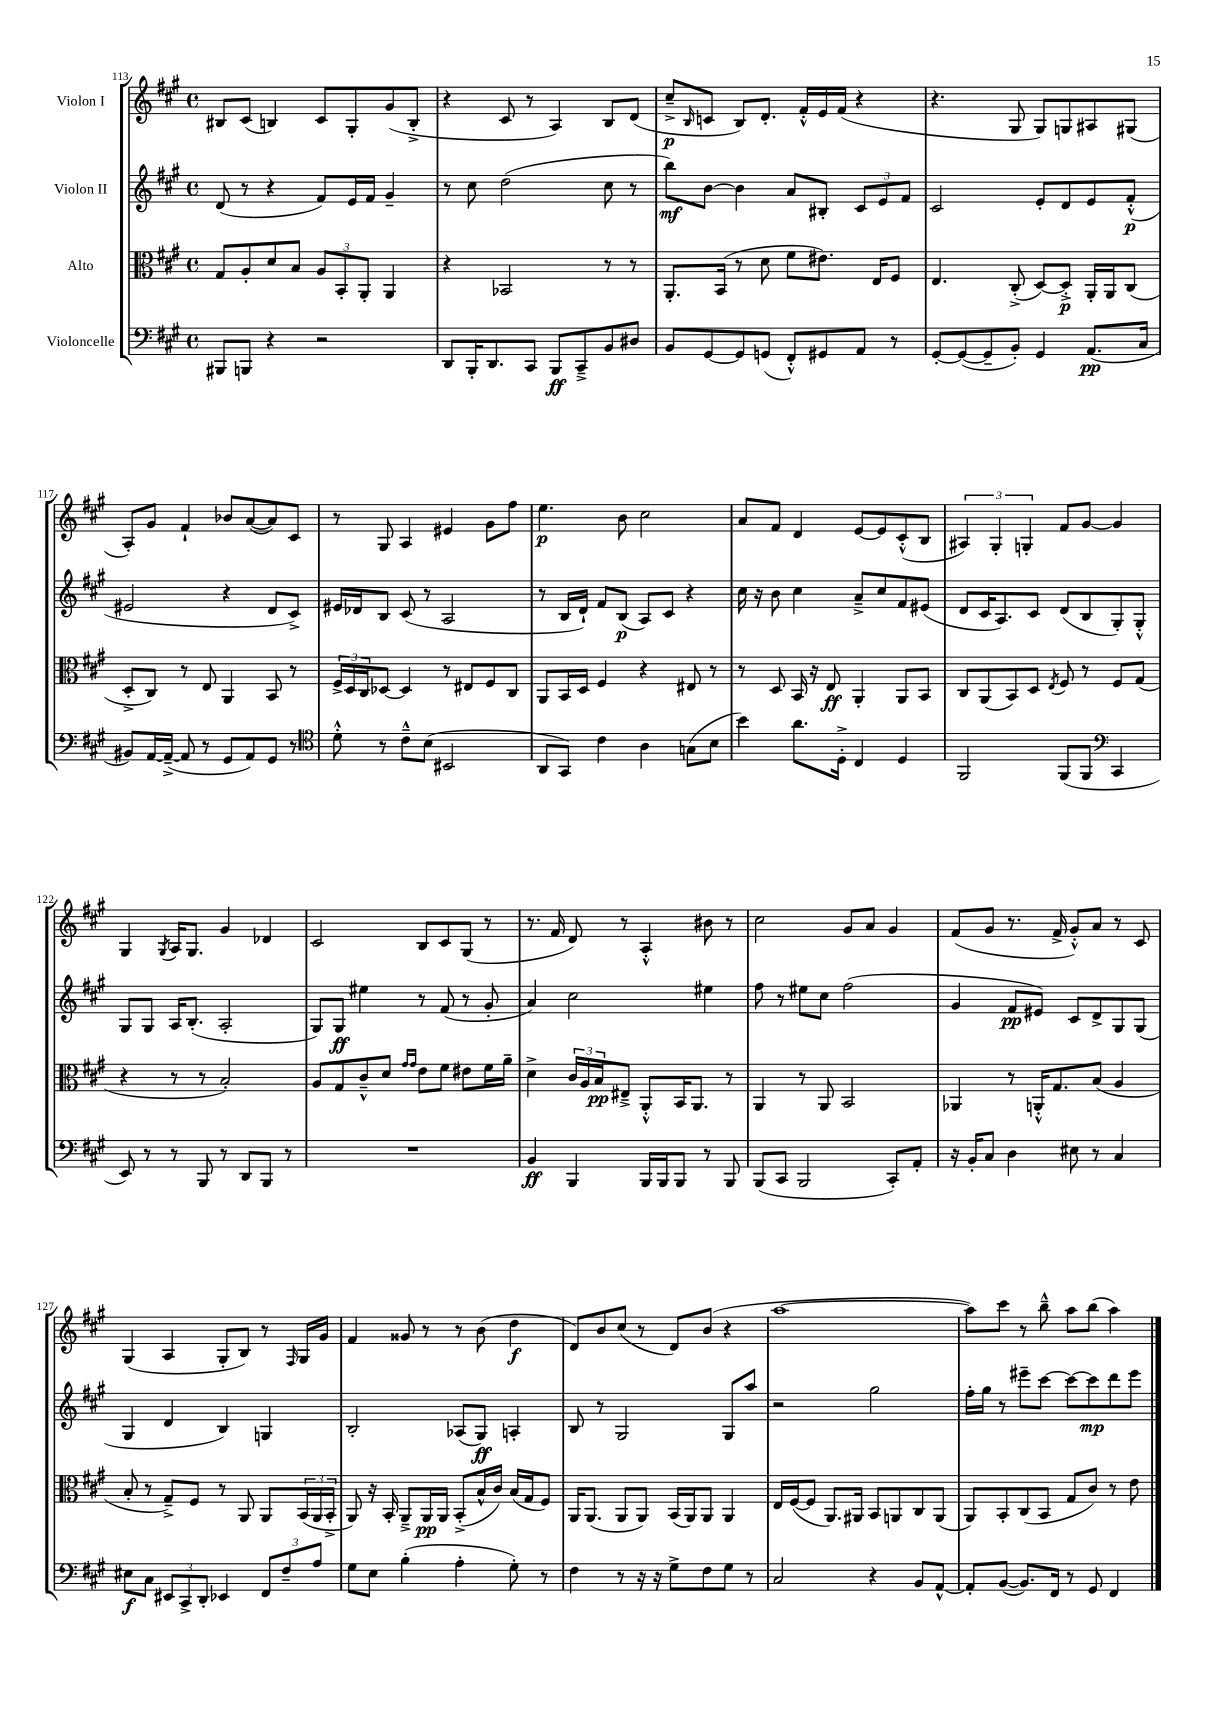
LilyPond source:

<<
\new StaffGroup <<
\new Staff = "s0" \with { instrumentName = "Violon I" } {
    \clef treble \key a \major \defaultTimeSignature \time 4/4
    bis8 cis'8( b4) cis'8 gis8-. gis'8( b8-.-> |
    r4 cis'8 r8 a4) b8 d'8( |
    cis''8--->\p \grace { b16 } c'8 b8) d'8.-. fis'16-.-^ e'16 fis'16( r4 |
    r4. gis8 gis8) g8 ais8 gis8( |
    a8-.) gis'8 fis'4-! bes'8 a'8~( a'8) cis'8 |
    r8 gis8 a4 eis'4 gis'8 fis''8 |
    e''4.\p b'8 cis''2 |
    a'8 fis'8 d'4 e'8~ e'8 cis'8-.-^( b8 |
    \tuplet 3/2 { ais4) gis4-. g4-. } fis'8 gis'8~ gis'4 |
    gis4 \acciaccatura { gis8 } a16 gis8. gis'4 des'4 |
    cis'2 b8 cis'8 gis8( r8 |
    r8. fis'16 d'8) r8 a4-.-^ bis'8 r8 |
    cis''2 gis'8 a'8 gis'4 |
    fis'8( gis'8 r8. fis'16-> gis'8-.-^) a'8 r8 cis'8 |
    gis4( a4 gis8-. b8) r8 \grace { fis16 } gis16 gis'16 |
    fis'4 gisis'8 r8 r8 b'8( d''4\f |
    d'8) b'8 cis''8( r8 d'8) b'8( r4 |
    a''1~ |
    a''8) cis'''8 r8 b''8---^ a''8 b''8( a''4) \bar "|." |
}
\new Staff = "s1" \with { instrumentName = "Violon II" } {
    \clef treble \key a \major \defaultTimeSignature \time 4/4
    d'8( r8 r4 fis'8) e'16 fis'16 gis'4-- |
    r8 cis''8 d''2( cis''8 r8 |
    b''8\mf) b'8~ b'4 a'8 bis8-. \tuplet 3/2 { cis'8 e'8 fis'8 } |
    cis'2 e'8-. d'8 e'8 fis'8-.-^\p( |
    eis'2 r4 d'8 cis'8->) |
    eis'16 des'16 b8 cis'8( r8 a2 |
    r8 b16 d'16-!) fis'8 b8\p( a8) cis'8 r4 |
    cis''16 r16 b'8 cis''4 a'8---> cis''8 fis'8 eis'8( |
    d'8 cis'16 a8.) cis'8 d'8( b8 gis8-.) gis8-.-^ |
    gis8 gis8 a16 b8.-.( a2-. |
    gis8) gis8\ff eis''4 r8 fis'8( r8 gis'8-. |
    a'4) cis''2 eis''4 |
    fis''8 r8 eis''8 cis''8 fis''2( |
    gis'4 fis'8\pp eis'8) cis'8 d'8-> gis8 gis8( |
    gis4 d'4 b4) g4 |
    b2-. aes8( gis8\ff) a4-. |
    b8 r8 gis2 gis8 a''8 |
    r2 gis''2 |
    fis''16-. gis''16 r8 eis'''8-- cis'''8~ cis'''8~ cis'''8\mp d'''8 eis'''8 \bar "|." |
}
\new Staff = "s2" \with { instrumentName = "Alto" } {
    \clef alto \key a \major \defaultTimeSignature \time 4/4
    gis8 a8-. d'8 b8 \tuplet 3/2 { a8 b,8-. a,8-. } a,4 |
    r4 bes,2 r8 r8 |
    a,8.-. b,16( r8 d'8 fis'8 eis'8.) e16 fis8 |
    e4. cis8-.->( d8~) d8-.->\p a,16-. a,16 cis8( |
    d8-.-> cis8) r8 e8 a,4 b,8 r8 |
    \tuplet 3/2 { fis16-> d16 cis16 } des8~ des4 r8 eis8 fis8 cis8 |
    a,8 b,16 d16 fis4 r4 eis8 r8 |
    r8 d8 b,16 r16 e8\ff a,4-. a,8 b,8 |
    cis8 a,8( b,8) d8 \acciaccatura { e8 } fis8 r8 fis8 gis8( |
    r4 r8 r8 b2-.) |
    a8 gis8 cis'8---^ d'8 \grace { gis'16 gis'16 } e'8 fis'8 eis'8 fis'16 a'16-- |
    d'4-> \tuplet 3/2 { cis'16 a16 b16\pp } eis8---> a,8-.-^ b,16 a,8. r8 |
    a,4 r8 a,8 b,2 |
    aes,4 r8 a,16-.-^ gis8. b8( a4 |
    b8-. r8 gis8--->) fis8 r8 a,8 a,8 \tuplet 3/2 { b,16( a,16 b,16-.-> } |
    a,8) r16 b,16-. a,8---> a,16\pp a,16 b,8-.->( b16-^ cis'16) b16( gis16 fis8) |
    a,16 a,8.( a,8 a,8) b,16( a,16) a,8 a,4 |
    e16 fis16~( fis8 a,8.) ais,16 b,8 a,8 cis8 a,8( |
    a,8) b,8-. cis8( b,8 gis8 cis'8) r8 e'8 \bar "|." |
}
\new Staff = "s3" \with { instrumentName = "Violoncelle" } {
    \clef bass \key a \major \defaultTimeSignature \time 4/4
    bis,,8 b,,8 r4 r2 |
    d,8 b,,16-. d,8. cis,8 b,,8\ff cis,8---> b,8 dis8 |
    b,8 gis,8~ gis,8 g,8( fis,8-.-^) gis,8 a,8 r8 |
    gis,8~-. gis,8~( gis,8-- b,8-.) gis,4 a,8.\pp( cis16 |
    bis,8) a,16~ a,16~--->( a,8 r8 gis,8 a,8) gis,8 r8 |
    \clef tenor d'8-.-^ r8 cis'8---^ b8( bis,2 |
    a,8 gis,8) cis'4 a4 g8( b8 |
    b'4) a'8. d16-.-> cis4 d4 |
    fis,2 fis,8( fis,8 \clef bass cis,4 |
    e,8) r8 r8 b,,8 r8 d,8 b,,8 r8 |
    R1 |
    b,4\ff b,,4 b,,16 b,,16 b,,8 r8 b,,8 |
    b,,8( cis,8 b,,2 cis,8-.) a,8-. |
    r16 b,16-. cis8 d4 eis8 r8 cis4 |
    eis8\f cis8 \tuplet 3/2 { eis,8 cis,8-> d,8-. } ees,4 \tuplet 3/2 { fis,8 fis8-- a8 } |
    gis8 e8 b4-.( a4-. gis8-.) r8 |
    fis4 r8 r16 r16 gis8-> fis8 gis8 r8 |
    cis2 r4 b,8 a,8~-^ |
    a,8-. b,8~( b,8.) fis,16 r8 gis,8 fis,4 \bar "|." |
}
>>
>>
\layout { \context { \Score currentBarNumber = #113 } }
